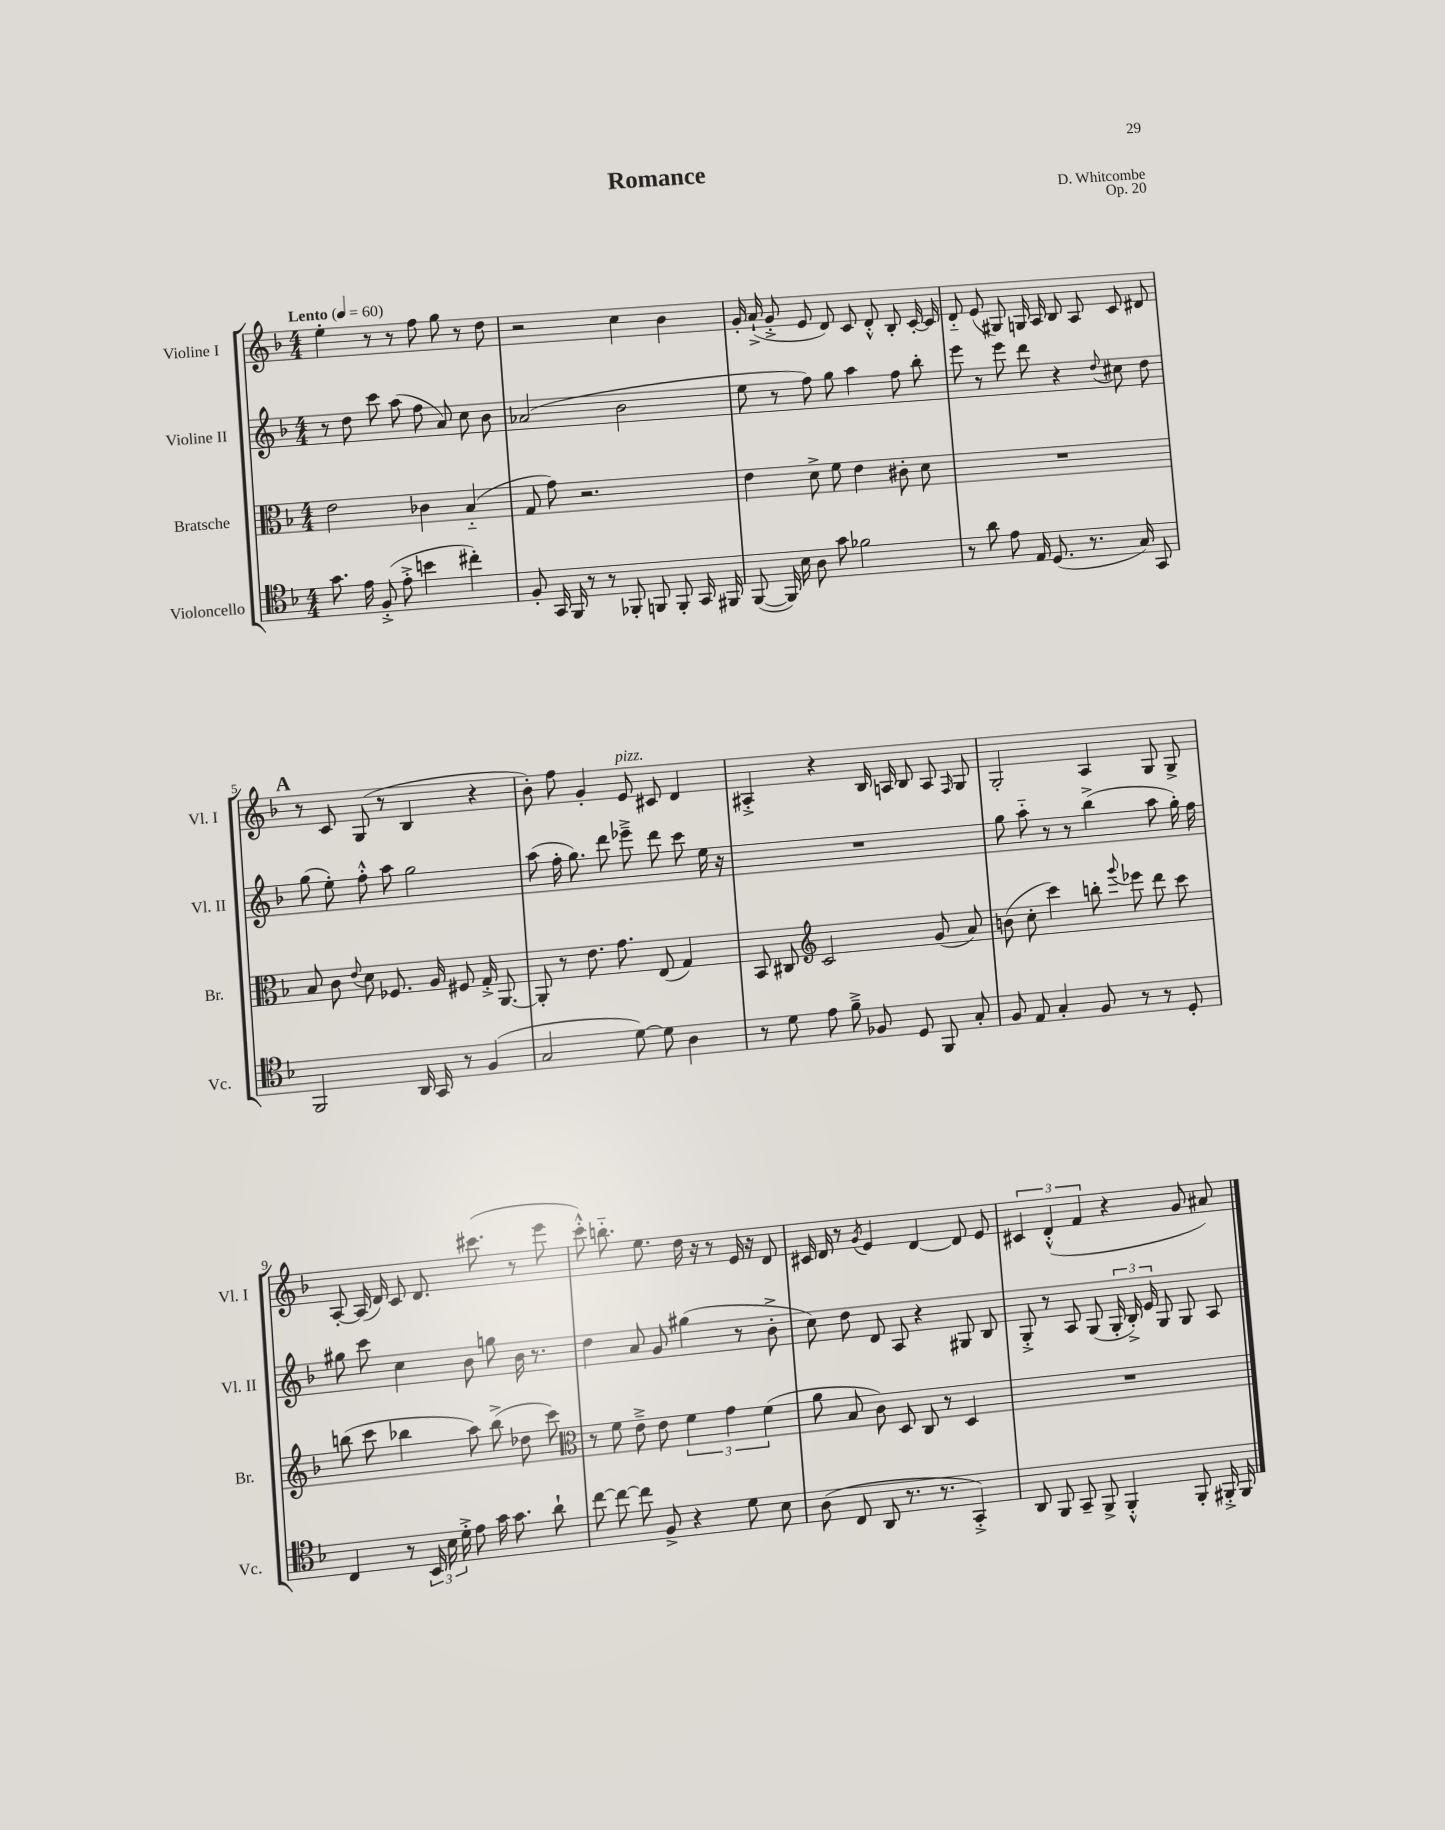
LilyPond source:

\header { title = "Romance" composer = "D. Whitcombe" opus = "Op. 20" }
<<
\new StaffGroup <<
\new Staff = "s0" \with { instrumentName = "Violine I" shortInstrumentName = "Vl. I" } {
    \clef treble \key f \major \numericTimeSignature \time 4/4 \tempo "Lento" 4 = 60
    \autoBeamOff e''4-. r8 r8 f''8 g''8 r8 d''8 |
    r2 c''4 bes'4 |
    g'16-. a'16-!->( g'8-.-> e'8 d'8) c'8 d'8-.-^ bes8-. c'16~-. c'16 |
    d'8-_ e'8( gis8) g16 a16 bes8 a8 c'8 dis'8 |
    \mark \markup { \bold "A" } r8 c'8 g8( r8 bes4 r4 |
    bes'8-.) f''8 g'4-. e'8^\markup { \italic "pizz." } cis'8 d'4 |
    ais4-.-> r4 bes16 a16 bes8 a8 \grace { f16 } g8 |
    g2-. a4 g8 g8-> |
    a8~-. a16( d'16) c'8 d'8. cis'''8.( r8 e'''8 |
    c'''8-.-^) b''8.-_ e''8. d''16 r16 r8 e'16 r16 d'8 |
    cis'16 d'16 r8 \acciaccatura { g'8 } e'4 d'4~ d'8 e'8 |
    \tuplet 3/2 { cis'4 d'4-.-^( f'4 } r4 g'8 ais'8) \bar "|." |
}
\new Staff = "s1" \with { instrumentName = "Violine II" shortInstrumentName = "Vl. II" } {
    \clef treble \key f \major \numericTimeSignature \time 4/4
    \autoBeamOff r8 d''8 c'''8 a''8( f''8 a'8) c''8 bes'8 |
    aes'2( bes'2 |
    e''8 r8 f''8) g''8 a''4 f''8 bes''8-. |
    e'''8 r8 e'''8 d'''8 r4 \appoggiatura { d''8 } cis''8 d''8 |
    \mark \markup { \bold "A" } g''8( e''8-.) f''8-.-^ a''8 g''2 |
    a''8( f''16-. g''8.) d'''8 ees'''8---> d'''8 c'''8 e''16 r16 |
    R1 |
    g''8 a''8-_ r8 r8 bes''4->( a''8 g''16-.) f''16 |
    gis''8 c'''8 c''4 bes'8 g''8 bes'16 r8. |
    d''4 a'8 g'8 gis''4( r8 bes'8-.-> |
    c''8) d''8 d'8 a8 r4 gis8 bes8 |
    g8-.-> r8 a8 g8( \tuplet 3/2 { g16-. bes16-.->) e'16 } g8 g8 a8 \bar "|." |
}
\new Staff = "s2" \with { instrumentName = "Bratsche" shortInstrumentName = "Br." } {
    \clef alto \key f \major \numericTimeSignature \time 4/4
    \autoBeamOff e'2 ces'4 bes4-_( |
    g8 g'8) r2. |
    e'4 d'8-> f'8 e'4 cis'8-. d'8 |
    R1 |
    \mark \markup { \bold "A" } bes8 c'8 \appoggiatura { e'8 } d'8 fes8. a16 fis8 g16-.-> a,8.~ |
    a,8-. r8 e'8. g'8. e8( g4) |
    bes,8 cis8 \clef treble c'2 g'8( a'8) |
    b'8( c''8-. c'''4) b''8-. \appoggiatura { g'''8 } ees'''8 d'''8 c'''8 |
    b''8( c'''8 bes''4 a''8) bes''8->( des''8 c'''8) |
    \clef alto r8 f'8 e'8---> e'8 \tuplet 3/2 { f'4 g'4 f'4( } |
    a'8 bes8 c'8) d8 c8 r8 d4 |
    R1 \bar "|." |
}
\new Staff = "s3" \with { instrumentName = "Violoncello" shortInstrumentName = "Vc." } {
    \clef tenor \key f \major \numericTimeSignature \time 4/4
    \autoBeamOff g'8. e'16 f8-.->( e'8-.-> b'4 cis''4-.) |
    f8-. g,16 f,16 r8 r8 fes,8-. f,8 f,8-. g,16 fis,16 |
    f,8~( f,16) bes16 a8 g'8 fes'2 |
    r8 a'8 e'8 e16 d8.( r8. g16) g,8 |
    \mark \markup { \bold "A" } f,2 a,16 g,16 r8 f4( |
    g2 d'8~) d'8 a4 |
    r8 d'8 e'8 f'8---> fes8 d8 f,8 g8-. |
    f8 e8 g4-. f8 r8 r8 d8-. |
    c4 r8 \tuplet 3/2 { bes,16 bes16 d'16-.-> } e'8 g'16 g'8. a'8-! |
    c''8~ c''8~ c''8 f8-> r4 d'8 bes8 |
    a8( c8 a,8 r8. r8. g,4-.->) |
    a,8 f,8 g,8-- f,8-> f,4-.-^ f,8-. fis,16-.-> fis,16 \bar "|." |
}
>>
>>
